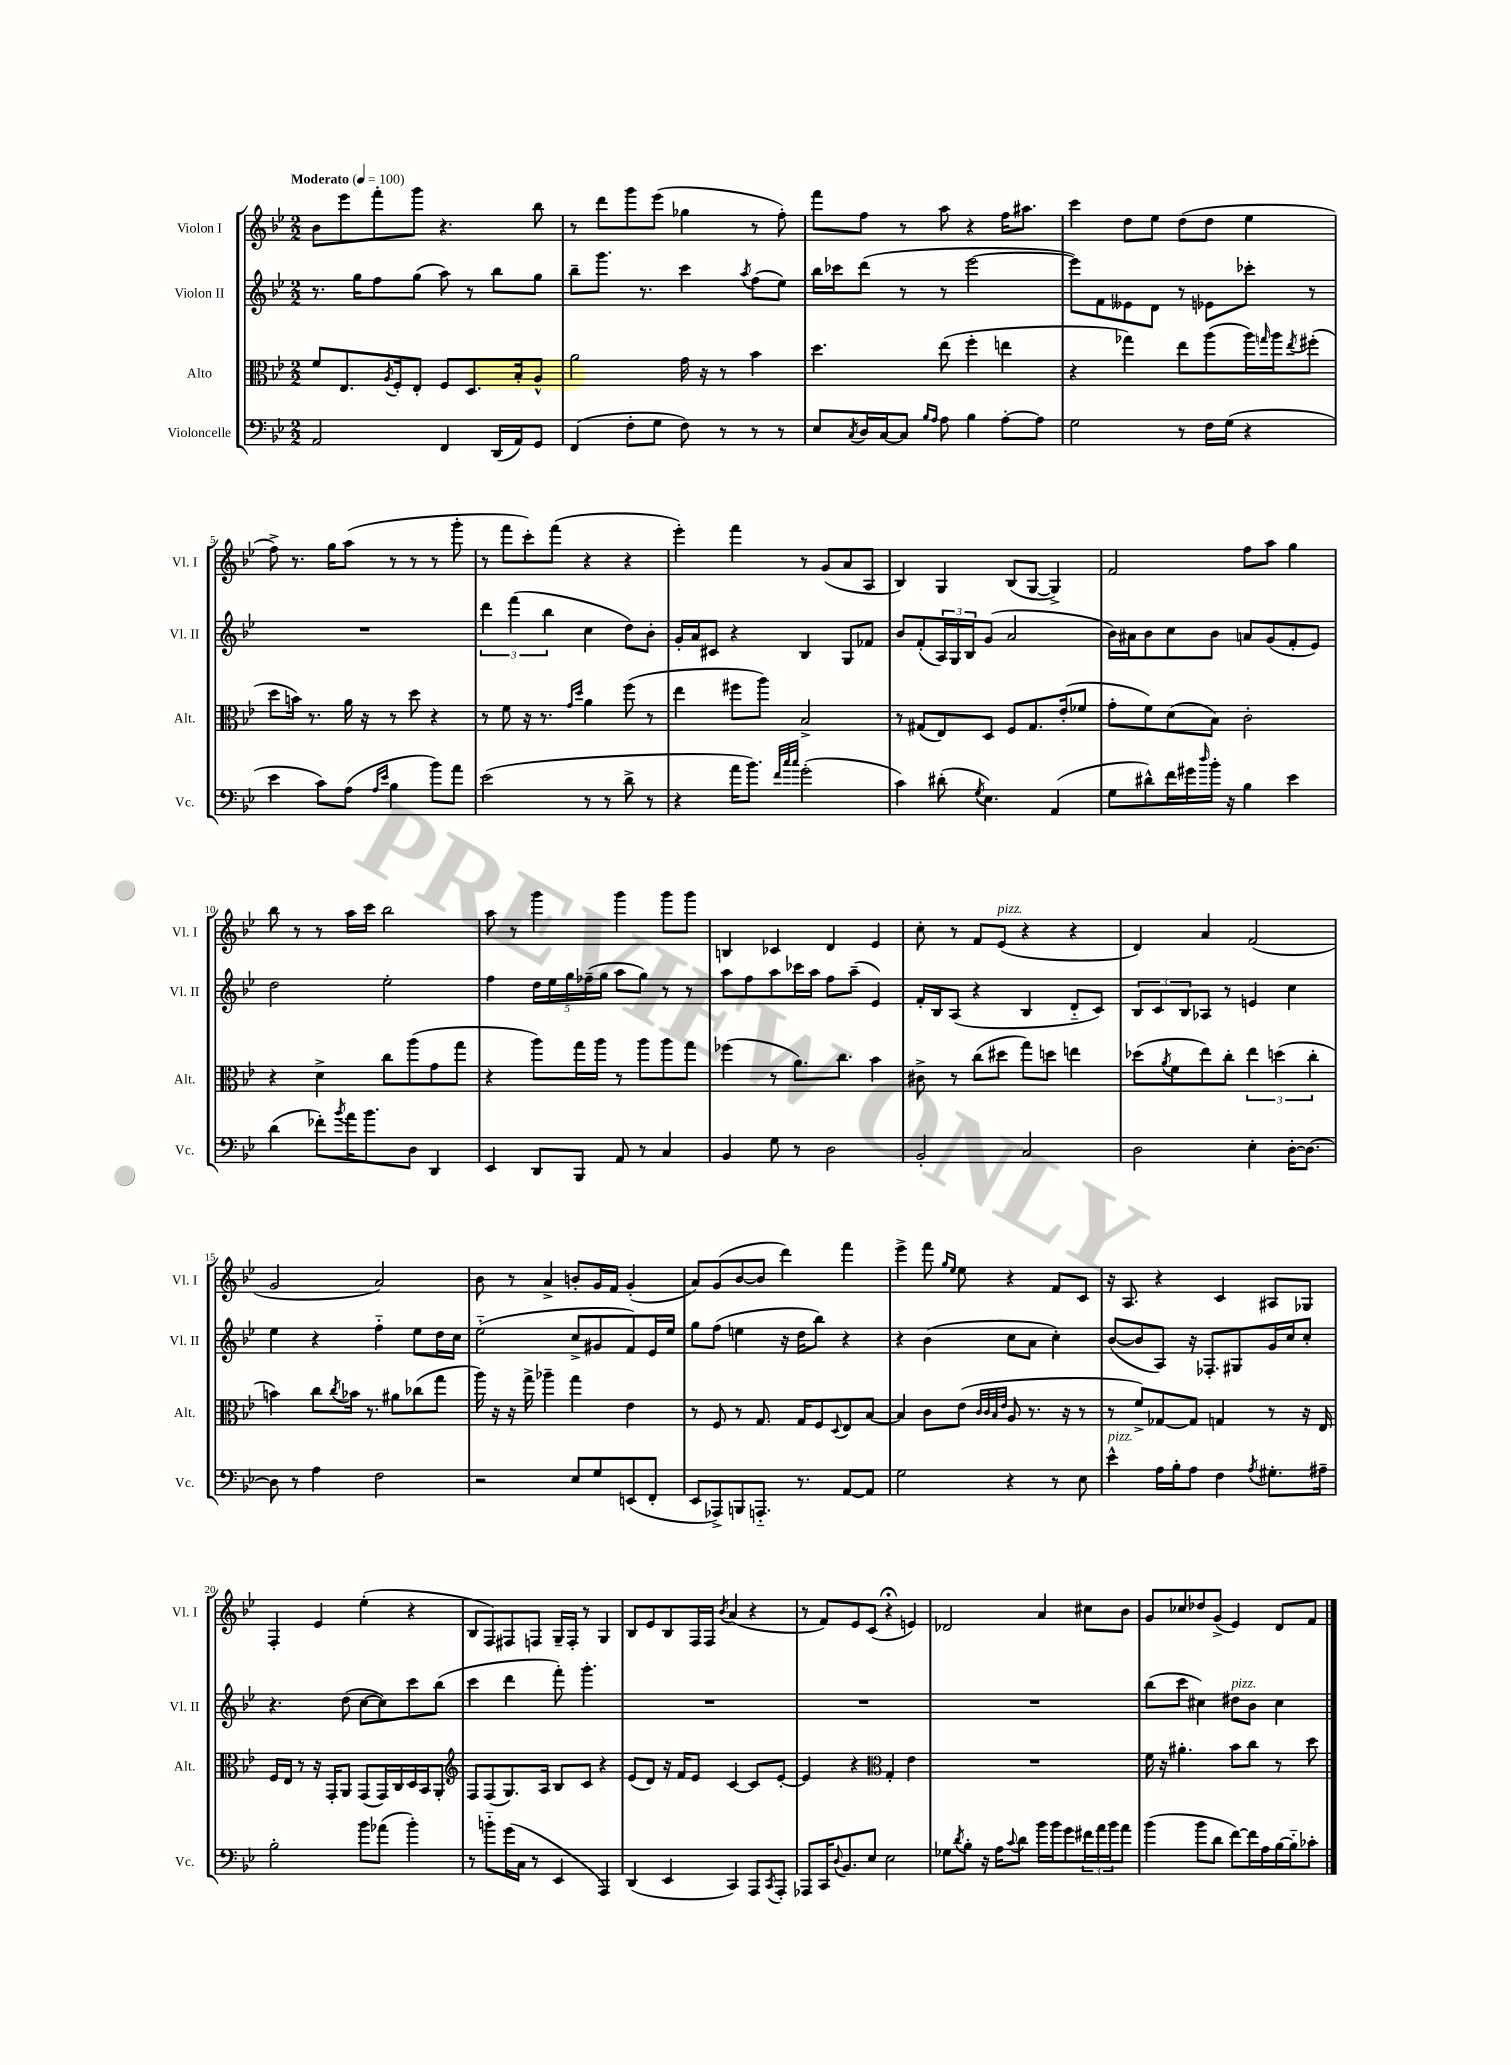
<<
\new StaffGroup <<
\new Staff = "s0" \with { instrumentName = "Violon I" shortInstrumentName = "Vl. I" } {
    \clef treble \key bes \major \numericTimeSignature \time 2/2 \tempo "Moderato" 4 = 100
    bes'8 ees'''8 f'''8-. g'''8 r4. bes''8 |
    r8 d'''8 g'''8 ees'''8( ges''4 r8 f''8-.) |
    f'''8 f''8 r8 a''8 r4 f''16 ais''8. |
    c'''4 d''8 ees''8 d''8( d''8 ees''4 |
    f''8->) r8. g''16 a''8( r8 r8 r8 g'''8-. |
    r8 f'''8 c'''8-.) f'''8( r4 r4 |
    ees'''4-.) f'''4 r8 g'8( a'8 a8 |
    bes4) g4 bes8( g8~ g4->) |
    f'2 f''8 a''8 g''4 |
    bes''8 r8 r8 a''16 c'''16 bes''2 |
    a''8 r8 g'''4 g'''4 g'''8 g'''8 |
    b4 ces'4 d'4 ees'4 |
    c''8-. r8 f'8 ees'8^\markup { \italic "pizz." }( r4 r4 |
    d'4) a'4 f'2( |
    g'2 a'2) |
    bes'8 r8 a'4-> b'8-. g'16 f'16 g'4-.( |
    a'8) g'8( bes'8~ bes'8 d'''4) f'''4 |
    ees'''4-> f'''8 \grace { g''16 ees''16 } ees''8 r4 f'8 c'8 |
    r16 a8. r4 c'4 ais8 ges8 |
    f4-. ees'4 ees''4-.( r4 |
    bes8 f8) fis8 f8 g16-- f16-. r8 g4 |
    bes8 ees'8 bes8 f16 f16 \acciaccatura { bes'8 } a'4( r4 |
    r8 f'8) ees'8 c'8( r4\fermata e'4) |
    des'2 a'4 cis''8 bes'8 |
    g'8 ces''8 des''8 g'8->( ees'4) d'8 f'8 \bar "|." |
}
\new Staff = "s1" \with { instrumentName = "Violon II" shortInstrumentName = "Vl. II" } {
    \clef treble \key bes \major \numericTimeSignature \time 2/2
    r8. g''16 f''8 g''8( a''8) r8 bes''8 g''8 |
    bes''8-- g'''8. r8. c'''4 \acciaccatura { a''8 } f''8( ees''8) |
    bes''16 ces'''16 d'''8( r8 r8 ees'''2~ |
    ees'''8) f'8 eeses'8 d'8 r8 ees'8 ces'''8-. r8 |
    R1 |
    \tuplet 3/2 { d'''4 f'''4( bes''4 } c''4 d''8) bes'8-. |
    g'16-. a'16 cis'8 r4 bes4 g8 fes'8 |
    bes'8 f'8-.( \tuplet 3/2 { a16) g16 bes16 } g'8( a'2 |
    bes'16) ais'16 bes'8 c''8 bes'8 a'8 g'8( f'8-. ees'8) |
    d''2 ees''2-. |
    f''4 \tuplet 5/4 { d''16 ees''16 g''16 fes''16--( g''16 } a''8 g''8) r8 r8 |
    a''8 f''8 a''8 ces'''16 a''16 f''8 a''8--( ees'4) |
    f'16-. bes16 a8( r4 bes4 d'8-_ c'8) |
    \tuplet 3/2 { bes8 c'8 bes8 } aes8 r8 e'4 c''4 |
    ees''4 r4 f''4-_ ees''8 d''16 c''16 |
    ees''2-_( c''8-> gis'8 f'8) ees'16 ees''16 |
    g''8 f''8( e''4 r16 d''16 bes''8) r4 |
    r4 bes'4( c''8 a'8 c''4-.) |
    bes'8~( bes'8 a8) r16 fes8.-. gis8 g'16 c''16 c''8-. |
    r4. d''8( c''8~ c''8) c'''8 bes''8( |
    c'''4 d'''4 f'''8-.) g'''4.-. |
    R1 |
    R1 |
    R1 |
    bes''8( c'''8 cis''4) dis''8^\markup { \italic "pizz." } bes'8 cis''4 \bar "|." |
}
\new Staff = "s2" \with { instrumentName = "Alto" shortInstrumentName = "Alt." } {
    \clef alto \key bes \major \numericTimeSignature \time 2/2
    f'8 ees8. \acciaccatura { a8 } f16-. ees8-. f8 d8. bes16-. a8-^ |
    a'2 g'16 r16 r8 bes'4 |
    d''4. ees''8( f''4-. e''4 |
    r4 ges''4) ees''8 a''8( a''16) \grace { g''16 } a''16 \acciaccatura { ees''8 } fis''8-.( |
    d''8 b'16) r8. a'16 r16 r8 d''8 r4 |
    r8 f'8 r16 r8. \grace { g'16 d''16 } a'4 f''8( r8 |
    ees''4 fis''8 a''8) bes2-> |
    r8 gis8( ees8) d8 f8 gis8. ees'16-.( fes'8 |
    g'8-. f'8) d'8( bes8) c'2-. |
    r4 d'4-> c''8 a''8( g'8 g''8 |
    r4 a''8) g''16 a''16 r8 a''8 a''8 g''8 |
    fes''4( r8 a'8.) c''8. bes'4 |
    cis'8-> r8 c''8( dis''8 g''8) d''8 e''4 |
    des''8( \acciaccatura { a'8 } f'8 ees''8) c''8-. \tuplet 3/2 { ees''4 d''4( c''4-. } |
    b'4) c''8 \acciaccatura { c''8 } bes'16 r8. ais'8 ces''8( g''8 |
    a''16) r16 r16 g''16-> aes''4-- g''4 ees'4 |
    r8 f8 r8 g8. g16 f8 \appoggiatura { d8 } ees8 bes8~ |
    bes4 c'8 ees'8( \grace { c'32 c'32 bes32 ees'32 } a8 r8. r16 r8 |
    r8 f'8->) ges8~ ges8 g4 r8 r16 ees16 |
    f16 ees16 r8 r16 g,16-. a,8 g,8( g,16) c16 d16 bes,16 a,8-. |
    \clef treble f8 f8( g8.) a16 bes8 c'8 r4 |
    ees'8( d'8) r16 f'16 ees'8 c'4~ c'8 ees'8~-. |
    ees'4 r4 \clef alto g4-. ees'4 |
    R1 |
    f'16 r16 ais'4.-. bes'8 c''8 r8 d''8 \bar "|." |
}
\new Staff = "s3" \with { instrumentName = "Violoncelle" shortInstrumentName = "Vc." } {
    \clef bass \key bes \major \numericTimeSignature \time 2/2
    a,2 f,4 d,16( a,16) g,8 |
    f,4( f8-. g8 f8) r8 r8 r8 |
    ees8 \acciaccatura { c8 } d16 c16~ c8 \grace { bes16 a16 } a8 bes4 a8~-. a8 |
    g2 r8 f16 g16( r4 |
    ees'4 c'8) a8( \grace { a16 ees'16 } bes4 bes'8) a'8 |
    ees'2( r8 r8 d'8-> r8 |
    r4 a'16 bes'8.) \grace { f'32 c''32 c''32 } g'2-.( |
    c'4) dis'8-.( \acciaccatura { g8 } ees4.) a,4( |
    g8 dis'8-^) f'16 gis'16 \grace { d''16 } bes'16-. r16 bes4 ees'4 |
    d'4( fes'8-.) \acciaccatura { bes'8 } a'16 bes'8. d8 d,4 |
    ees,4 d,8 bes,,8 a,8 r8 c4 |
    bes,4 g8 r8 d2 |
    bes,2-. c2 |
    d2 ees4-. d16~-. d8.~ |
    d8 r8 a4 f2 |
    r2 ees8 g8 e,8( f,8-. |
    ees,8 aes,,8->) b,,8 a,,8.-_ r8. a,8~ a,8 |
    g2 r4 r8 ees8 |
    ees'4-^^\markup { \italic "pizz." } a16 bes16-. a8 f4 \acciaccatura { a8 } gis8.-. ais16-- |
    bes2-. bes'8 aes'8( bes'4-.) |
    r8 b'8-_ g'16( c16 r8 ees,4 a,,4) |
    d,4( ees,4 c,4) a,,8 \acciaccatura { c,8 } a,,8-. |
    aes,,8 c,16 \appoggiatura { d8 } bes,8. ees8 ees2 |
    ges8 \acciaccatura { d'8 } bes8-. r16 a16 \appoggiatura { c'8 } d'8 bes'16 bes'16 g'8 \tuplet 3/2 { fis'16 a'16 bes'16 } a'8 |
    bes'4( bes'8 d'8 f'8~) f'16 a16 bes16~ bes16-_ ces'8-. \bar "|." |
}
>>
>>
